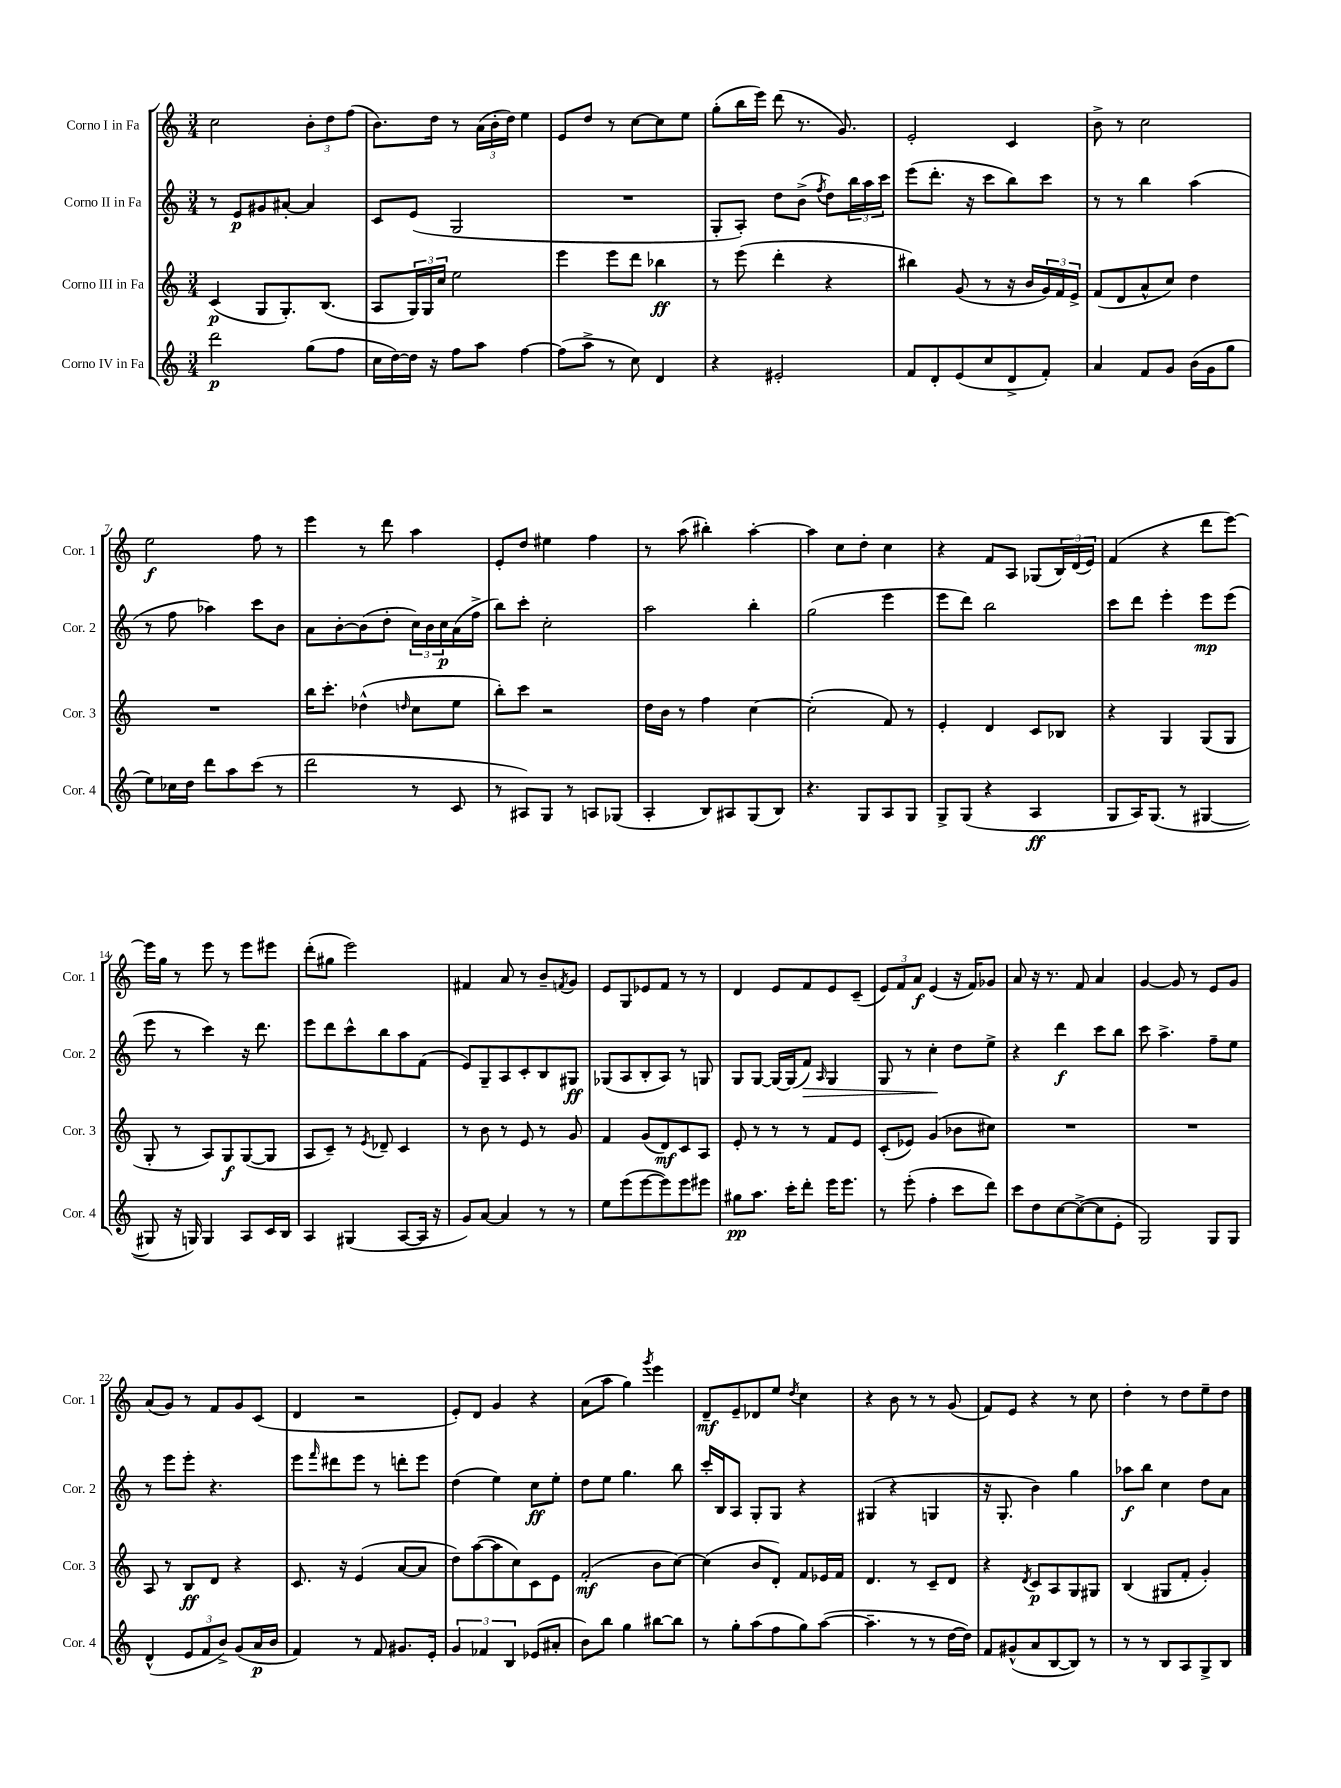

**kern	**kern	**kern	**kern
*staff4	*staff3	*staff2	*staff1
*clefG2	*clefG2	*clefG2	*clefG2
*k[]	*k[]	*k[]	*k[]
*M3/4	*M3/4	*M3/4	*M3/4
2ddd\	(4c/	8r	2cc\
.	.	8e/L	.
.	8G/L	8g#/	.
.	8.G'/)	[8a#'/J	.
(8gg\L	.	4a#/]	12b'\L
.	(8.B/J	.	.
.	.	.	12dd\
8ff\J	.	.	.
.	.	.	(12ff\J
=	=	=	=
16cc\LL	8A/L	8c/L	8.b\L)
[16dd\)	.	.	.
16dd\]JJ	24G/L)	(8e/J	.
.	24G/	.	.
16r	.	.	16dd\Jk
.	24cc/JJ	.	.
8ff\L	2ee\	2G/	8r
8aa\J	.	.	(24a\LL
.	.	.	24b'\
.	.	.	24dd\JJ)
[4ff\	.	.	4ee\
=	=	=	=
(8ff\]L	4eee\	2.r	8e/L
8aa^\J	.	.	8dd/J
8r	8eee\L	.	8r
8cc\)	8ddd\J	.	[8cc\L
4d/	4bb-\	.	8cc\]
.	.	.	8ee\J
=	=	=	=
4r	8r	8G'/L	(8gg'\L
.	(8eee\	8A'/J)	16bb\L
.	.	.	16eee\JJ)
2e#'/	4ddd'\	8dd\L	(8ddd\
.	.	(8b^\J	8.r
.	.	8qff/	.
.	4r	8dd\L)	.
.	.	.	8.g/)
.	.	24bb\L	.
.	.	24aa\	.
.	.	24ccc\JJ	.
=	=	=	=
8f/L	4bb#\)	(8eee\L	2e'/
8d'/	.	8.ddd'\J	.
(8e/	(8g/	.	.
.	.	16r	.
8cc/	8r	8ccc\L	.
8d^/	16r	8bb\)	4c/
.	16b/LL	.	.
8f'/J)	24g/)	8ccc\J	.
.	24f/	.	.
.	24e^/JJ	.	.
=	=	=	=
4a/	(8f/L	8r	8b^\
.	8d/	8r	8r
8f/L	8a^^/	4bb\	2cc\
8g/J	8cc/J)	.	.
(16b\LL	4dd\	(4aa\	.
16g\J	.	.	.
8gg\J	.	.	.
=	=	=	=
8ee\L)	2.r	8r	2ee\
16cc-\L	.	8ff\	.
16dd\JJ	.	.	.
8ddd\L	.	4aa-\)	.
8aa\	.	.	.
(8ccc\J	.	8ccc\L	8ff\
8r	.	8b\J	8r
=	=	=	=
2ddd\	16bb\LK	8a\L	4eee\
.	8.ccc'\J	.	.
.	.	[8b'\	.
.	(4dd-^^\	(8b\]	8r
.	.	8dd'\J	8ddd\
.	16qqdd/	.	.
8r	8cc\L	24cc\LL)	4aa\
.	.	24b\	.
.	.	24cc\	.
8c/	8ee\J	(16a\	.
.	.	16ff^\JJ	.
=	=	=	=
8r	8bb'\L)	8bb\L)	8e'/L
8A#/L)	8ccc\J	8ccc'\J	8dd/J
8G/J	2r	2cc'\	4ee#\
8r	.	.	.
8A/L	.	.	4ff\
(8G-/J	.	.	.
=	=	=	=
4A'/	16dd\LL	2aa\	8r
.	16b\JJ	.	.
.	8r	.	(8aa\
8B/L)	4ff\	.	4bb#'\)
8A#/	.	.	.
(8G/	[4cc\	4bb'\	[4aa'\
8B/J)	.	.	.
=	=	=	=
4.r	(2cc'\]	(2gg\	4aa\]
.	.	.	8cc\L
8G/L	.	.	8dd'\J
8A/	8f/)	4eee\	4cc\
8G/J	8r	.	.
=	=	=	=
8G^/L	4e'/	8eee\L	4r
(8G/J	.	8ddd\J)	.
4r	4d/	2bb\	8f/L
.	.	.	8A/J
4A/	8c/L	.	(8G-/L
.	8B-/J	.	24B/L)
.	.	.	(24d/
.	.	.	24e/JJ)
=	=	=	=
8G/L	4r	8ccc\L	(4f/
16A/K)	.	8ddd\J	.
(8.G/J	.	.	.
.	4G/	4eee'\	4r
8r	.	.	.
[4G#/	(8G/L	8eee\L	8ddd\L
.	8G/J	(8eee\J	[8eee\J)
=	=	=	=
8G#/]	8G'/	8eee\	16eee\]LL
.	.	.	16gg\JJ
16r	8r	8r	8r
16G/)	.	.	.
4G/	8A/L)	4ccc\)	8eee\
.	8G/	.	8r
8A/L	([8G/	16r	8eee\L
.	.	8.ddd\	.
16c/L	8G/]J	.	8eee#\J
16B/JJ	.	.	.
=	=	=	=
4A/	8A/L	8eee\L	(8ddd'\L
.	8c~/J)	8ddd\	8gg#\J
(4G#/	8r	8ccc^^\	2eee\)
.	8qe/	.	.
.	8d-~/	8bb\	.
[8A/L	4c/	8aa\	.
16A/]Jk	.	(8f\J	.
16r	.	.	.
=	=	=	=
8g/L)	8r	8e/L)	4f#/
[8a/J	8b\	8G~/	.
4a/]	8r	8A/	8a/
.	8e/	8c'/	8r
8r	8r	8B/	8b~/L
.	.	.	8qf/
8r	8g/	8G#/J	8g/J
=	=	=	=
8ee\L	4f/	(8G-/L	8e/L
(8eee\	.	8A/	8G/
[8eee\	(8g/L	8B'/	8e-/
8eee\])	8d/)	8A/J)	8f/J
8eee\	8c/	8r	8r
8eee#\J	8A/J	8G/	8r
=	=	=	=
8gg#\L	8e'/	8G/L	4d/
8.aa\J	8r	[8G/J	.
.	8r	16G/_LL	8e/L
16ccc'\LK	.	(16G/]J	.
8ddd'\J	8r	8f/J)	8f/
.	.	16qqA/	.
16eee\LK	8f/L	4G/	8e/
8.eee\J	.	.	.
.	8e/J	.	(8c~/J
=	=	=	=
8r	(8c'/L	8G/	12e/L)
.	.	.	12f/
(8eee'\	8e-/J)	8r	.
.	.	.	12a/J
4ff'\	(4g/	4cc'\	(4e/
8ccc\L	8b-\L	8dd\L	16r
.	.	.	16f/LK)
8ddd\J)	8cc#\J)	8ee^\J	8g-/J
=	=	=	=
8ccc\L	2.r	4r	8a/
8dd\	.	.	16r
.	.	.	8.r
[8cc\	.	4ddd\	.
(8cc^\_	.	.	8f/
8cc\]	.	8ccc\L	4a/
8e'\J	.	8bb\J	.
=	=	=	=
2G/)	2.r	8ccc\	[4g/
.	.	4.aa^\	.
.	.	.	8g/]
.	.	.	8r
8G/L	.	8ff~\L	8e/L
8G/J	.	8ee\J	8g/J
=	=	=	=
(4d^^/	8A/	8r	(8a/L
.	8r	8eee\L	8g/J)
12e/L	8B/L	8eee'\J	8r
12f/	.	.	.
.	8d/J	4.r	8f/L
12b^/J)	.	.	.
(8g/L	4r	.	8g/
16a/L	.	.	(8c/J
16b/JJ	.	.	.
=	=	=	=
4f/)	8.c/	8eee\L	4d/
.	.	16qqfff/	.
.	.	8ddd#\	.
.	16r	.	.
8r	(4e/	8eee\J	2r
8f/	.	8r	.
8.g#/L	[8a/L	8ddd'\L	.
.	8a/]J	8eee\J	.
16e'/Jk	.	.	.
=	=	=	=
6g/	8dd\L)	(4dd\	8e'/L)
.	([8aa\	.	8d/J
6f-/	.	.	.
.	8aa\]	4ee\)	4g/
6B/	.	.	.
.	8cc\)	.	.
(8e-/L	8c\	8cc\L	4r
8a#'/J	8e\J	8ee'\J	.
=	=	=	=
8b\L)	(2f'/	8dd\L	(8a\L
8bb\J	.	8ee\J	8aa\J
4gg\	.	4.gg\	4gg\)
.	.	.	8qggg/
[8bb#\L	8b\L	.	4eee\
8bb#\]J	[8cc\J)	8bb\	.
=	=	=	=
8r	(4cc\]	16ccc'/LL	8d~/L
.	.	16B/J	.
8gg'\L	.	8A/J	8e~/
(8aa\	8b/L	8G'/L	8d-/
8ff\	8d'/J)	8G/J	8ee/J
.	.	.	8qdd/
8gg\)	8f/L	4r	4cc\
([8aa\J	16e-/L	.	.
.	16f/JJ	.	.
=	=	=	=
4.aa~\]	4.d/	(4G#/	4r
.	.	4r	8b\
8r	8r	.	8r
8r	8c~/L	4G/	8r
[16dd\LL	8d/J	.	(8g/
16dd\]JJ)	.	.	.
=	=	=	=
8f/L	4r	16r	8f/L)
.	.	8.G'/	.
(8g#^^/	.	.	8e/J
.	8qd/	.	.
8a/	8c/L	4b\)	4r
[8B/	8A/	.	.
8B/]J)	8G/	4gg\	8r
8r	8G#/J	.	8cc\
=	=	=	=
8r	(4B/	8aa-\L	4dd'\
8r	.	8bb\J	.
8B/L	8G#/L	4cc\	8r
8A/	8f'/J	.	8dd\L
8G^/	4g'/)	8dd\L	8ee~\
8B/J	.	8a\J	8dd\J
==	==	==	==
*-	*-	*-	*-
